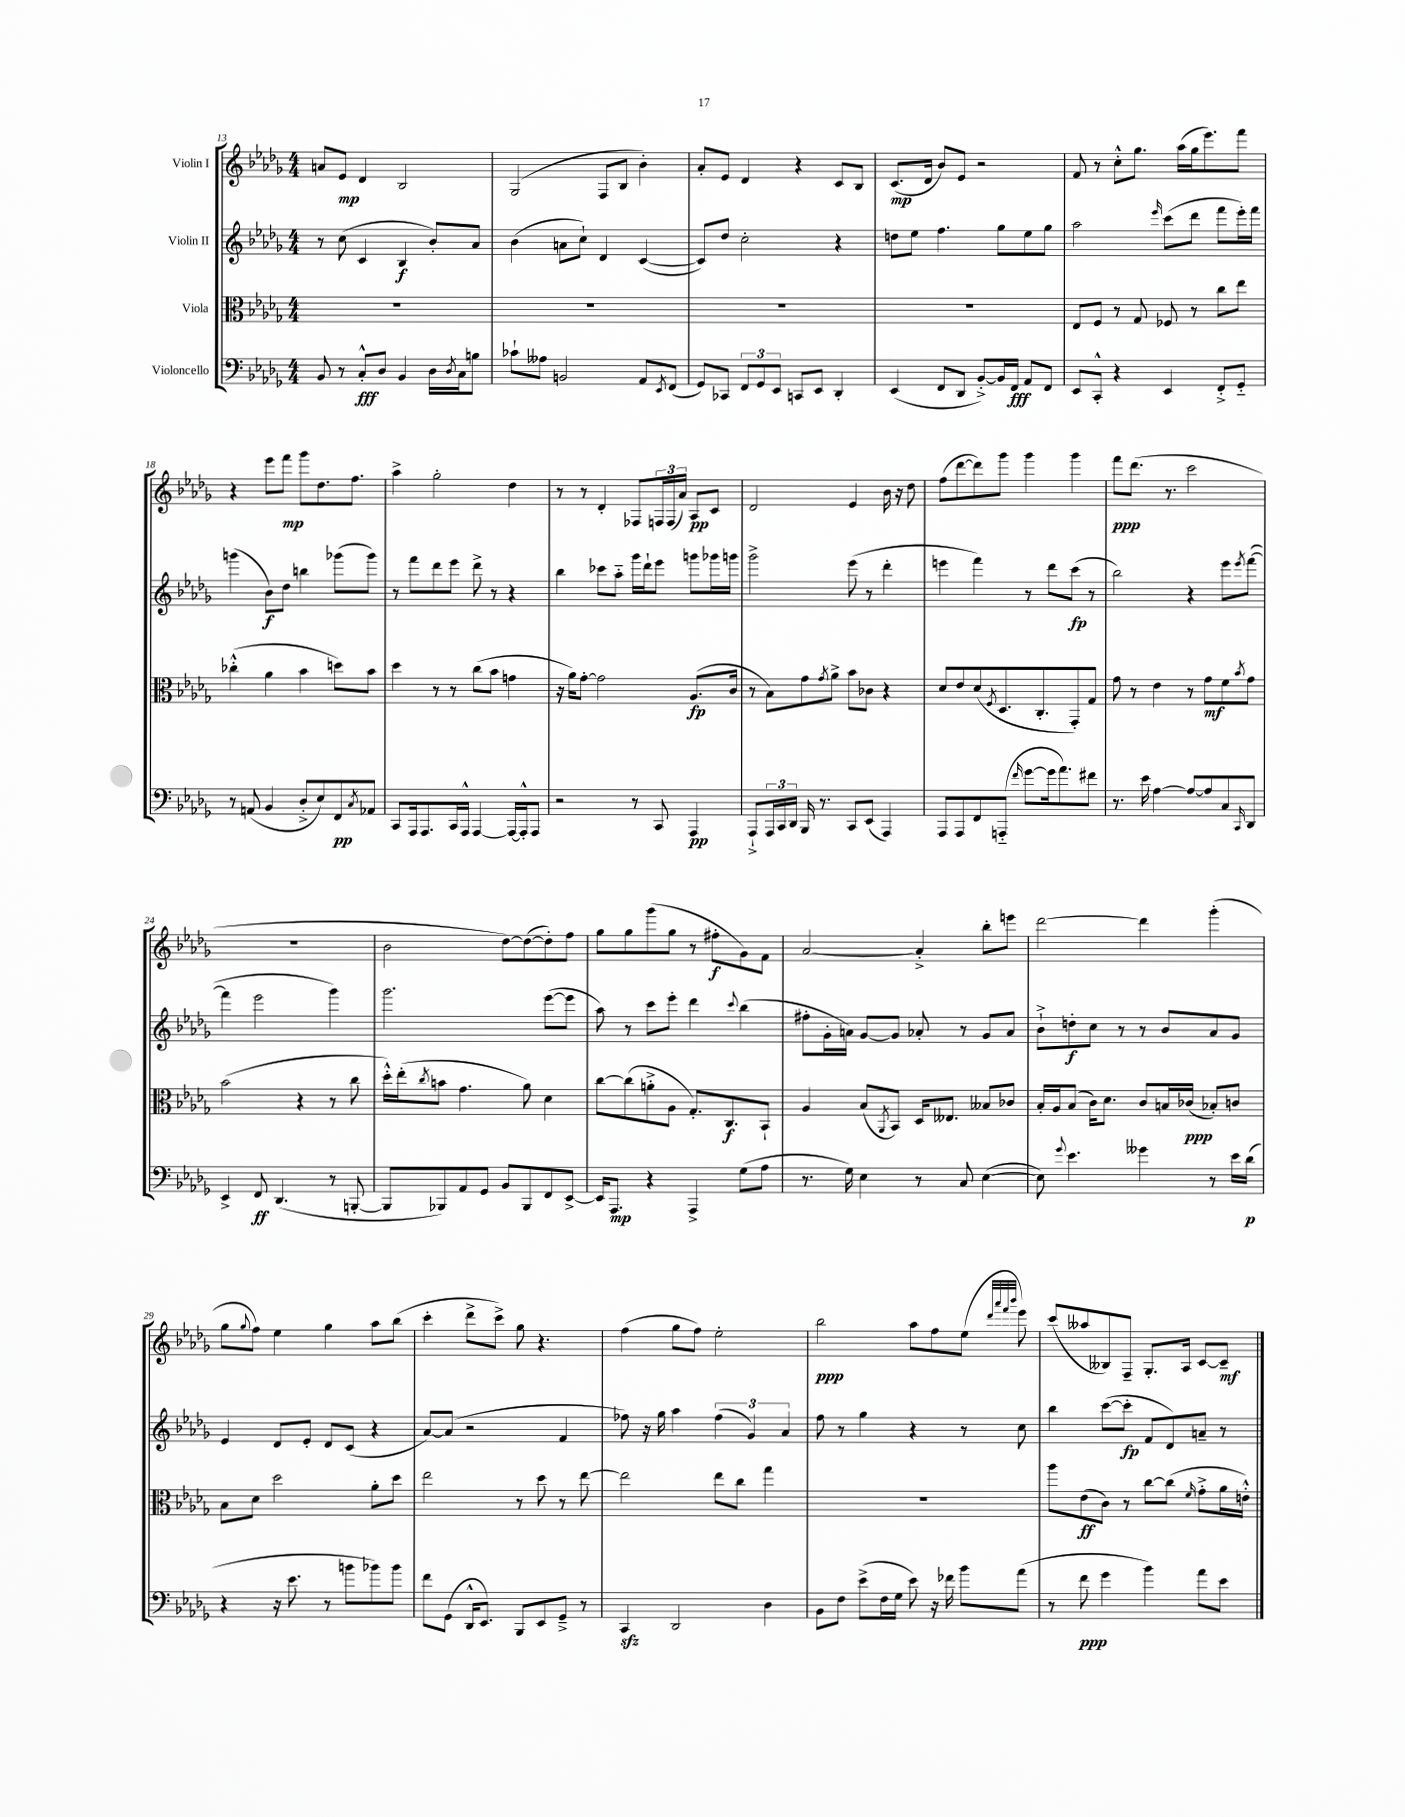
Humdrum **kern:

**kern	**dynam	**kern	**dynam	**kern	**dynam	**kern	**dynam
*part4	*part4	*part3	*part3	*part2	*part2	*part1	*part1
*staff4	*staff4	*staff3	*staff3	*staff2	*staff2	*staff1	*staff1
*I"Violoncello	*	*I"Viola	*	*I"Violin II	*	*I"Violin I	*
*clefF4	*	*clefC3	*	*clefG2	*	*clefG2	*
*k[b-e-a-d-g-]	*	*k[b-e-a-d-g-]	*	*k[b-e-a-d-g-]	*	*k[b-e-a-d-g-]	*
*M4/4	*	*M4/4	*	*M4/4	*	*M4/4	*
=13	=13	=13	=13	=13	=13	=13	=13
8BB-/	.	1r	.	8r	.	8an/L	.
8r	.	.	.	(8cc\	.	8e-/J	mp
8C'^^/L	fff	.	.	4c/	.	4d-/	.
8D-/J	.	.	.	.	.	.	.
4BB-/	.	.	.	4B-/	f	2B-/	.
16D-\LL	.	.	.	8b-'/L)	.	.	.
8qD-/	.	.	.	.	.	.	.
16C\J	.	.	.	.	.	.	.
8Bn\J	.	.	.	8a-/J	.	.	.
=14	=14	=14	=14	=14	=14	=14	=14
8c-X`\L	.	1r	.	(4b-\	.	(2G-/	.
8A--X\J	.	.	.	.	.	.	.
2BBn/	.	.	.	8an\L	.	.	.
.	.	.	.	8cc`\J)	.	.	.
.	.	.	.	4d-/	.	8F/L	.
.	.	.	.	.	.	8B-/J	.
8AA-/L	.	.	.	([4c/	.	4b-'\)	.
8qEE-/	.	.	.	.	.	.	.
(8FF/J	.	.	.	.	.	.	.
=15	=15	=15	=15	=15	=15	=15	=15
8GG-/L)	.	1r	.	8c/L])	.	8a-'/L	.
8CC-X/J	.	.	.	8dd-/J	.	8e-/J	.
12FF/L	.	.	.	2cc'\	.	4d-/	.
12GG-/	.	.	.	.	.	.	.
12EE-/J	.	.	.	.	.	.	.
8CCn/L	.	.	.	.	.	4r	.
8EE-/J	.	.	.	.	.	.	.
4DD-'/	.	.	.	4r	.	8c/L	.
.	.	.	.	.	.	8B-/J	.
=16	=16	=16	=16	=16	=16	=16	=16
(4EE-/	.	1r	.	8ddn\L	.	(8.c/L	mp
.	.	.	.	8ee-\J	.	.	.
.	.	.	.	.	.	16d-/Jk	.
8FF/L	.	.	.	4.ff\	.	8b-/L)	.
8DD-/J	.	.	.	.	.	8e-/J	.
[8BB-'^/L)	.	.	.	.	.	2r	.
16BB-/L]	.	.	.	8gg-\L	.	.	.
16FF/JJ	fff	.	.	.	.	.	.
8AA-/L	.	.	.	8ee-\	.	.	.
8FF/J	.	.	.	8gg-\J	.	.	.
=17	=17	=17	=17	=17	=17	=17	=17
8EE-/L	.	8E-/L	.	2aa-\	.	8f/	.
8CC'^^/J	.	8F/J	.	.	.	8r	.
4r	.	8r	.	.	.	8cc'^^\L	.
.	.	8G-/	.	.	.	8.gg-\J	.
.	.	.	.	16qqeee-/	.	.	.
4EE-/	.	8F-X/	.	(8ccc\L	.	.	.
.	.	.	.	.	.	(16aa-\LL	.
.	.	8r	.	8ddd-\J	.	16gg-\J	.
.	.	.	.	.	.	8.eee-\)	.
8FF'^/L	.	8cc\L	.	8fff\L	.	.	.
8GG-/J	.	8ee-\J	.	16eee-'\L)	.	8fff\J	.
.	.	.	.	16fff\JJ	.	.	.
!!LO:LB:g=z
=18	=18	=18	=18	=18	=18	=18	=18
8r	.	(4cc-X'^^\	.	(4gggn\	.	4r	.
(8AAn/	.	.	.	.	.	.	.
4BB-/	.	4a-\	.	8b-\L)	f	8eee-\L	.
.	.	.	.	8dd-\J	.	8fff\J	mp
8D-'^/L	.	4b-\	.	4bbn\	.	8ggg-\L	.
8E-/)	.	.	.	.	.	8.dd-\	.
8FF/	pp	8ddn\L)	.	(8ggg-X\L	.	.	.
.	.	.	.	.	.	8.ff\J	.
8qC/	.	.	.	.	.	.	.
8AA-X/J	.	8b-\J	.	8ggg-\J)	.	.	.
=19	=19	=19	=19	=19	=19	=19	=19
8CC/L	.	4dd-\	.	8r	.	4aa-^\	.
16AAA-/k	.	.	.	8fff\L	.	.	.
8.AAA-/	.	.	.	.	.	.	.
.	.	8r	.	8ddd-\	.	2gg-'\	.
16CC/L	.	8r	.	8eee-\J	.	.	.
16AAA-^^/JJ	.	.	.	.	.	.	.
[4AAA-/	.	(8cc\L	.	8ddd-^\	.	.	.
.	.	8b-\J	.	8r	.	.	.
16AAA-/LL_	.	4gn\	.	4r	.	4dd-\	.
16AAA-'^^/J]	.	.	.	.	.	.	.
8AAA-/J	.	.	.	.	.	.	.
=20	=20	=20	=20	=20	=20	=20	=20
2r	.	16r	.	4bb-\	.	8r	.
.	.	16a-\KL)	.	.	.	.	.
.	.	[8g-'\J	.	.	.	8r	.
.	.	2g-\]	.	8ccc-X\L	.	4d-'/	.
.	.	.	.	8aa-\J	.	.	.
8r	.	.	.	16ggg-\LL	.	8F-X/L	.
.	.	.	.	16ddd-`\J	.	.	.
8CC/	.	.	.	8eee-\J	.	24Fn/L	.
.	.	.	.	.	.	(24F/	.
.	.	.	.	.	.	24a-/JJ)	.
4AAA-/	pp	(8.A-/L	fp	8gggn\L	.	8A-/L	pp
.	.	.	.	16ggg-X\L	.	8c/J	.
.	.	16c/Jk	.	16gggn\JJ	.	.	.
=21	=21	=21	=21	=21	=21	=21	=21
8AAA-`^/L	.	8r	.	2ggg-^\	.	2d-/	.
24AAA-/L	.	8B-\L)	.	.	.	.	.
24CC/	.	.	.	.	.	.	.
24DD-/JJ	.	.	.	.	.	.	.
16BBB-/	.	8g-\	.	.	.	.	.
8.r	.	.	.	.	.	.	.
.	.	8qg-/	.	.	.	.	.
.	.	8a-^\J	.	.	.	.	.
8CC/L	.	8b-\L	.	(8eee-\	.	4e-/	.
(8EE-/J	.	8c-X\J	.	8r	.	.	.
4AAA-/)	.	4r	.	4ddd-'\	.	16b-\	.
.	.	.	.	.	.	16r	.
.	.	.	.	.	.	8dd-\	.
=22	=22	=22	=22	=22	=22	=22	=22
8AAA-/L	.	8d-/L	.	4eeen\	.	(8ff\L	.
8AAA-/	.	8e-/	.	.	.	[8ddd-\	.
8FF/	.	(8d-/	.	4fff\)	.	8ddd-\])	.
.	.	8qF/	.	.	.	.	.
(8AAAn/J	.	8.D-/	.	.	.	8ggg-\J	.
16qqf/	.	.	.	.	.	.	.
[8g-\L	.	.	.	8r	.	4ggg-\	.
.	.	8.C'/	.	.	.	.	.
16g-\k]	.	.	.	8ddd-\L	.	.	.
8.a-\)	.	.	.	.	.	.	.
.	.	8GG-'/)	.	(8ccc\J	fp	4ggg-\	.
8f#X\J	.	8G-/J	.	8r	.	.	.
=23	=23	=23	=23	=23	=23	=23	=23
8.r	.	8g-\	.	2bb-\)	.	8fff\L	ppp
.	.	8r	.	.	.	(8.ddd-\J	.
16e-\	.	.	.	.	.	.	.
[4A-\	.	4e-\	.	.	.	.	.
.	.	.	.	.	.	8.r	.
8A-/L_	.	8r	.	4r	.	2ccc\	.
8A-/]	.	8g-\L	mf	.	.	.	.
8C/	.	8f\	.	8eee-\L	.	.	.
16qqCC/	.	8qb-/	.	8qeee-/	.	.	.
8DD-/J	.	8g-\J	.	([8fff\J	.	.	.
!!LO:LB:g=z
=24	=24	=24	=24	=24	=24	=24	=24
4EE-^/	.	(2b-\	.	4fff\]	.	1r	.
8FF/	ff	.	.	2eee-\	.	.	.
(4.DD-/	.	.	.	.	.	.	.
.	.	4r	.	.	.	.	.
8r	.	8r	.	4ggg-\)	.	.	.
[8BBBn'/	.	8cc\	.	.	.	.	.
=25	=25	=25	=25	=25	=25	=25	=25
8BBB/L]	.	16dd-'^^\LL)	.	2.ggg-\	.	2b-\	.
.	.	(16ee-'\J	.	.	.	.	.
.	.	8qcc/	.	.	.	.	.
8BBB-X/)	.	8bn\J	.	.	.	.	.
8AA-/	.	4.g-\	.	.	.	.	.
8GG-/J	.	.	.	.	.	.	.
8BB-/L	.	.	.	.	.	[8dd-\L)	.
8BBB-/	.	8a-\)	.	.	.	(8dd-\_	.
8FF/	.	4d-\	.	([8eee-\L	.	8dd-'\])	.
[8EE-^/J	.	.	.	8eee-\J]	.	8ff\J	.
=26	=26	=26	=26	=26	=26	=26	=26
16EE-/KL]	.	[8cc\L	.	8aa-\)	.	8gg-\L	.
8.AAA-/J	mp	.	.	.	.	.	.
.	.	(8cc\]	.	8r	.	8gg-\	.
4r	.	8an'^\	.	8ccc\L	.	(8ggg-\	.
.	.	8A-\J	.	8eee-'\J	.	8gg-\J	.
4AAA-^/	.	8.G-'/L)	.	4ddd-\	.	8r	.
.	.	.	.	.	.	8ff#X'\L	f
.	.	8.C/	f	.	.	.	.
.	.	.	.	8qqccc/	.	.	.
(8G-\L	.	.	.	(4bb-\	.	8g-\)	.
8A-\J	.	8BB-`/J	.	.	.	8f\J	.
=27	=27	=27	=27	=27	=27	=27	=27
8.r	.	4A-/	.	8ff#X'\L	.	[2a-/	.
.	.	.	.	16g-'\L	.	.	.
16G-\)	.	.	.	16an\JJ)	.	.	.
4E-\	.	(8B-/L	.	[8g-/L	.	.	.
.	.	8qAA-/	.	.	.	.	.
.	.	8BB-/J)	.	8g-/J]	.	.	.
8r	.	16D-/KL	.	8a-X'/	.	4a-'^/]	.
.	.	8.E--X/J	.	.	.	.	.
8C/	.	.	.	8r	.	.	.
([4E-\	.	8B--X/L	.	8g-/L	.	8bb-'\L	.
.	.	8c-X/J	.	8a-/J	.	8eeen\J	.
=28	=28	=28	=28	=28	=28	=28	=28
8E-\])	.	16B-'/LL	.	8b-`^\L	.	[2ddd-\	.
.	.	16A-/J	.	.	.	.	.
8qqg-/	.	.	.	.	.	.	.
4.e-\	.	(8B-/J	.	8ddn'\	f	.	.
.	.	16c\KL)	.	8cc\J	.	.	.
.	.	8.d-\J	.	.	.	.	.
.	.	.	.	8r	.	.	.
4g--X\	.	8c/L	.	8r	.	4ddd-\]	.
.	.	16Bn/L	.	8b-/L	.	.	.
.	.	(16c-X/JJ	ppp	.	.	.	.
8r	.	8B-X'/L)	.	8a-/	.	(4ggg-'\	.
16e-\LL	.	8cn/J	.	8g-/J	.	.	.
(16d-\JJ	p	.	.	.	.	.	.
!!LO:LB:g=z
=29	=29	=29	=29	=29	=29	=29	=29
4r	.	8B-\L	.	4e-/	.	8gg-\L	.
.	.	.	.	.	.	8qqgg-/	.
.	.	8d-\J	.	.	.	8ff\J)	.
16r	.	2dd-\	.	8d-/L	.	4ee-\	.
8.e-\	.	.	.	.	.	.	.
.	.	.	.	8e-'/J	.	.	.
8r	.	.	.	8d-/L	.	4gg-\	.
8bn\L	.	.	.	(8c/J	.	.	.
8b-X\)	.	8a-'\L	.	4r	.	8aa-\L	.
8b-\J	.	8dd-\J	.	.	.	(8bb-\J	.
=30	=30	=30	=30	=30	=30	=30	=30
8f\L	.	2ee-\	.	[8a-/L)	.	4ccc'\	.
(8GG-\J	.	.	.	(8a-/J]	.	.	.
16DD-^^/KL	.	.	.	2r	.	8ddd-^\L	.
8.EE-/J)	.	.	.	.	.	.	.
.	.	.	.	.	.	8ccc^\J)	.
8BBB-/L	.	8r	.	.	.	8gg-\	.
8EE-/	.	8dd-\	.	.	.	4.r	.
8GG-~^/J	.	8r	.	4f/	.	.	.
8r	.	[8ee-\	.	.	.	.	.
=31	=31	=31	=31	=31	=31	=31	=31
4CCzz/	.	2ee-\]	.	8ff-X\)	.	(4ff\	.
.	.	.	.	16r	.	.	.
.	.	.	.	16gg-\	.	.	.
2DD-/	.	.	.	4aa-\	.	8gg-\L	.
.	.	.	.	.	.	8ff\J)	.
.	.	8ee-\L	.	(6ff-\	.	2ee-'\	.
.	.	8cc\J	.	.	.	.	.
.	.	.	.	6g-/)	.	.	.
4D-\	.	4gg-\	.	.	.	.	.
.	.	.	.	6a-/	.	.	.
=32	=32	=32	=32	=32	=32	=32	=32
8BB-\L	.	1r	.	8ff\	.	2bb-\	ppp
8F\J	.	.	.	8r	.	.	.
(8e-^\L	.	.	.	4gg-\	.	.	.
16F\L	.	.	.	.	.	.	.
16G-\JJ	.	.	.	.	.	.	.
8e-\)	.	.	.	4r	.	8aa-\L	.
16r	.	.	.	.	.	8ff\	.
16f-X\	.	.	.	.	.	.	.
8b-\L	.	.	.	8r	.	(8ee-\J	.
.	.	.	.	.	.	32qqddd-/LLL	.
.	.	.	.	.	.	32qqaaa-/	.
.	.	.	.	.	.	32qqfff/	.
.	.	.	.	.	.	32qqbbb-/JJJ	.
(8a-\J	.	.	.	8cc\	.	8eee-\)	.
=33	=33	=33	=33	=33	=33	=33	=33
8r	.	8aa-\L	.	4bb-\	.	(8ccc/L	.
8f\	ppp	(8e-\	ff	.	.	8aa--X/	.
4g-\	.	8c\J)	.	([8ccc\L	.	8B--X/)	.
.	.	8r	.	8ccc'\J]	fp	8F~/J	.
4b-\)	.	[8cc\L	.	8f/L	.	8.G-'/L	.
.	.	(8cc\J]	.	8d-/)	.	.	.
.	.	.	.	.	.	16A-/Jk	.
.	.	16qqf/	.	.	.	.	.
8a-\L	.	8g-'^\L	.	8an~/J	.	[8c/L	.
8e-\J	.	16a-\L	.	8r	.	8c~/J]	mf
.	.	16en'^^\JJ)	.	.	.	.	.
==	==	==	==	==	==	==	==
*-	*-	*-	*-	*-	*-	*-	*-
